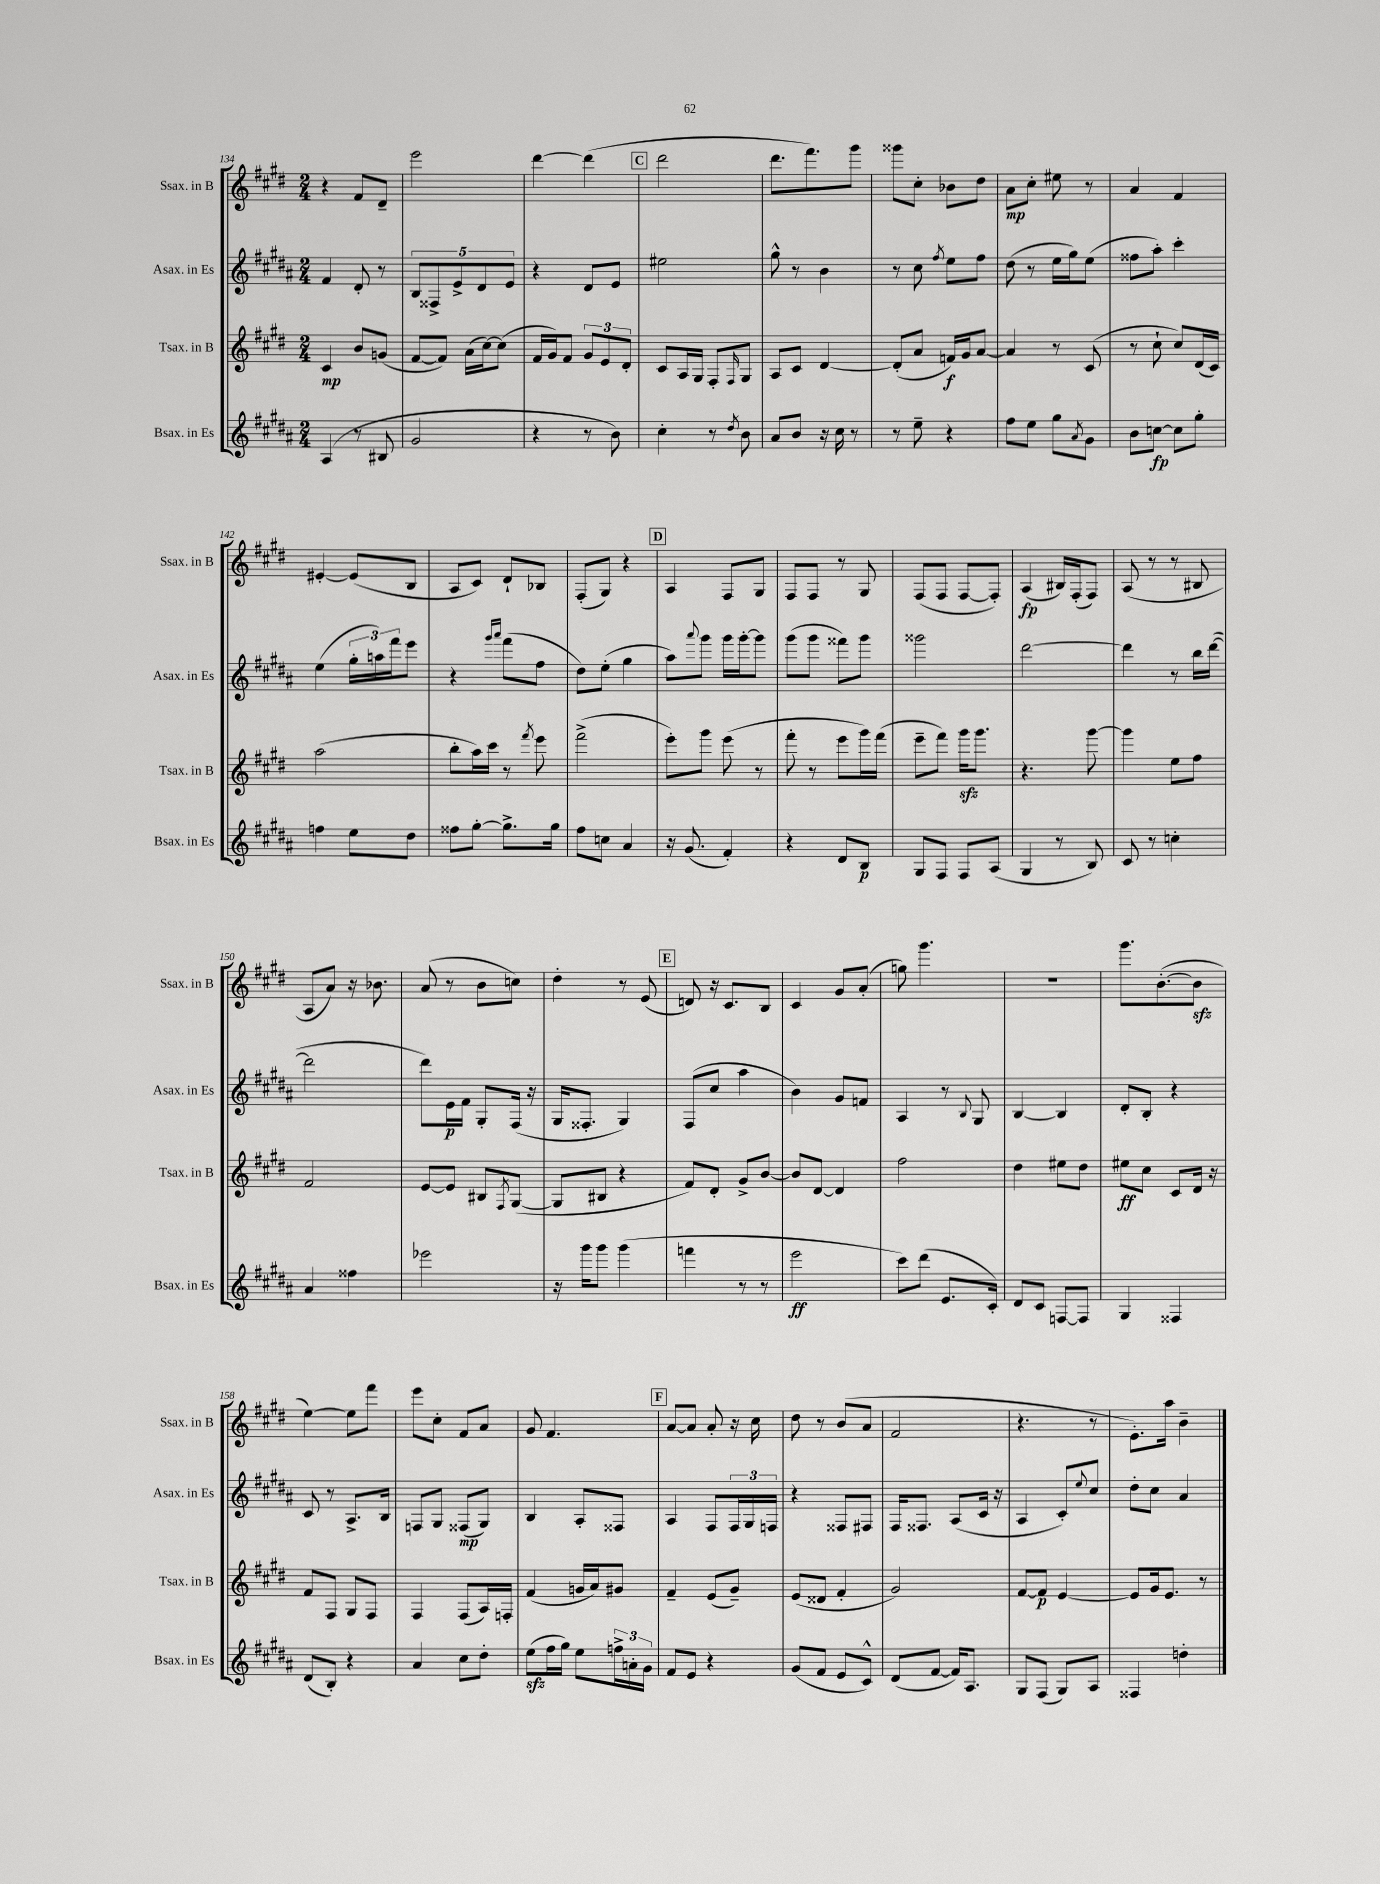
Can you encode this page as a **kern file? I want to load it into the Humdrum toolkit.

**kern	**kern	**kern	**kern
*staff4	*staff3	*staff2	*staff1
*clefG2	*clefG2	*clefG2	*clefG2
*k[f#c#g#d#a#]	*k[f#c#g#d#]	*k[f#c#g#d#a#]	*k[f#c#g#d#]
*M2/4	*M2/4	*M2/4	*M2/4
(4A#	4c#	4f#	4r
8r	8b	8d#'	8f#
8B#	(8g	8r	8d#~
=	=	=	=
2g#	[8f#	10B	2eee
.	.	10F##^	.
.	8f#])	.	.
.	.	10e^	.
.	(16a	.	.
.	.	10d#	.
.	[16cc#)	.	.
.	(8cc#]	.	.
.	.	10e	.
=	=	=	=
4r	16f#	4r	[4ddd#
.	16g#)	.	.
.	8f#	.	.
8r	12g#	8d#	(4ddd#]
.	12e	.	.
8b)	.	8e	.
.	12d#'	.	.
=	=	=	=
4cc#'	8c#	2ee#	2ddd#
.	16A	.	.
.	16G#	.	.
8r	8F#'	.	.
8qdd#	16qqF#	.	.
8b	8G#	.	.
=	=	=	=
8a#	8A	8gg#^^	8.ddd#
8b	8c#	8r	.
.	.	.	8.fff#)
16r	[4d#	4b	.
16cc#	.	.	.
8r	.	.	8ggg#
=	=	=	=
8r	(8d#']	8r	8ggg##
8ee~	8a	8cc#	8cc#'
.	.	8qff#	.
4r	16f)	8ee	8b-
.	16g#	.	.
.	[8a	8ff#	8dd#
=	=	=	=
8ff#	4a]	(8dd#	8a
8ee	.	8r	8cc#'
8gg#	8r	16ee	8ee#
.	.	16gg#)	.
8qa#	.	.	.
8g#	(8c#	(8ee	8r
=	=	=	=
8b	8r	8ff##	4a
[8cc	8cc#`	8aa#')	.
8cc]	8cc#)	4ccc#'	4f#
8gg#'	(16d#	.	.
.	16c#)	.	.
=	=	=	=
4ff	(2aa	(4ee	[4e#'
8ee	.	24gg#'	(8e#]
.	.	24aa)	.
.	.	24fff#	.
8dd#	.	8eee	8B
=	=	=	=
8ff##	8bb'	4r	8A
[8gg#'	16aa)	.	8c#)
.	16ccc#	.	.
.	.	16qqggg#	.
.	.	16qqaaa#	.
8.gg#^]	8r	(8fff#	8d#`
.	8qfff#	.	.
.	8eee	8ff#	8B-
16gg#	.	.	.
=	=	=	=
8ff#	(2fff#^	8dd#)	(8F#'
8cc	.	(8ee'	8G#)
4a#	.	4gg#	4r
=	=	=	=
16r	8eee')	8aa#)	4A
(8.g#	.	.	.
.	.	8qqaaa#	.
.	8ggg#	8ggg#	.
4f#')	(8eee	16ggg#	8F#
.	.	[16ggg#'	.
.	8r	8ggg#]	8G#
=	=	=	=
4r	8fff#'	(8ggg#	8F#
.	8r	8ggg#	8F#
8d#	8eee	8fff##)	8r
8B	16ggg#)	8ggg#	8G#
.	(16fff#	.	.
=	=	=	=
8G#	8eee~	2ggg##	(8F#
8F#	8fff#)	.	8F#
8F#	16ggg#	.	[8F#
.	8.ggg#	.	.
(8A#	.	.	8F#'])
=	=	=	=
4G#	4.r	[2ddd#	(4A
8r	.	.	16B#)
.	.	.	(16F#'
8B)	[8ggg#	.	8F#)
=	=	=	=
8c#	4ggg#]	4ddd#]	(8A
8r	.	.	8r
4cc'	8ee	8r	8r
.	8ff#	16bb	8B#
.	.	([16ddd#	.
=	=	=	=
4a#	2f#	2ddd#]	8A
.	.	.	8a)
4ff##	.	.	16r
.	.	.	8.b-
=	=	=	=
2eee-	[8e	8ddd#)	(8a
.	8e]	16e	8r
.	.	16f#	.
.	8B#	8G#'	8b
.	8qF#	.	.
.	([8G#	(16F#	8cc)
.	.	16r	.
=	=	=	=
16r	8G#]	16G#	4dd#'
16ggg#	.	8.F##'	.
8ggg#	8B#	.	.
(4ggg#	4r	4G#)	8r
.	.	.	(8e
=	=	=	=
4fff	8f#)	(8F#	8d)
.	8d#'	8cc#	16r
.	.	.	8.c#
8r	8g#^	4aa#	.
8r	[8b	.	8B
=	=	=	=
2eee	8b]	4b)	4c#
.	[8d#	.	.
.	4d#]	8g#	8g#
.	.	8f	(8a'
=	=	=	=
8ccc#)	2ff#	4A#	8gg)
(8ddd#	.	.	4.ggg#
8.e	.	8r	.
.	.	8qqB	.
.	.	8G#	.
16c#')	.	.	.
=	=	=	=
8d#	4dd#	[4B	2r
8c#	.	.	.
[8F	8ee#	4B]	.
8F]	8dd#	.	.
=	=	=	=
4G#	8ee#	8d#'	8.ggg#
.	8cc#	8B'	.
.	.	.	([8.b'
4F##	8c#	4r	.
.	16d#	.	8b]
.	16r	.	.
=	=	=	=
(8d#	8f#	8c#	[4ee)
8B')	8F#	8r	.
4r	8G#	8.A#^	8ee]
.	8F#	.	8fff#
.	.	16B	.
=	=	=	=
4a#	4F#	8F	8eee
.	.	8G#	8cc#'
8cc#	(8F#	(8F##	8f#
8dd#'	16A)	8G#)	8a
.	16F'	.	.
=	=	=	=
(8ee	(4f#	4B	8g#
16ff#	.	.	4.f#
16gg#)	.	.	.
8ee	16g	8A#'	.
.	16a)	.	.
24ff^	8g#	8F##	.
24a'	.	.	.
24g#	.	.	.
=	=	=	=
8f#	4f#~	4A#	[8a
8e	.	.	8a]
4r	(8e	8F#	8a'
.	8g#~)	24F#	16r
.	.	24G#	.
.	.	.	16cc#
.	.	24F	.
=	=	=	=
(8g#	(8e	4r	8dd#
8f#	8d##	.	8r
8e	4f#'	8F##	(8b
8c#^^)	.	8F#	8a
=	=	=	=
(8d#	2g#)	16F#	2f#
.	.	8.F##	.
[8f#	.	.	.
16f#])	.	(8A#	.
8.A#	.	.	.
.	.	16c#	.
.	.	16r	.
=	=	=	=
8G#	[8f#	4A#	4.r
(8F#	8f#]	.	.
8G#)	[4e	8c#')	.
.	.	8qqee	.
8A#	.	8cc#	8r
=	=	=	=
4F##	8e]	8dd#'	8.e')
.	16g#	8cc#	.
.	8.e	.	16aa
4dd'	.	4a#	4b~
.	8r	.	.
==	==	==	==
*-	*-	*-	*-
